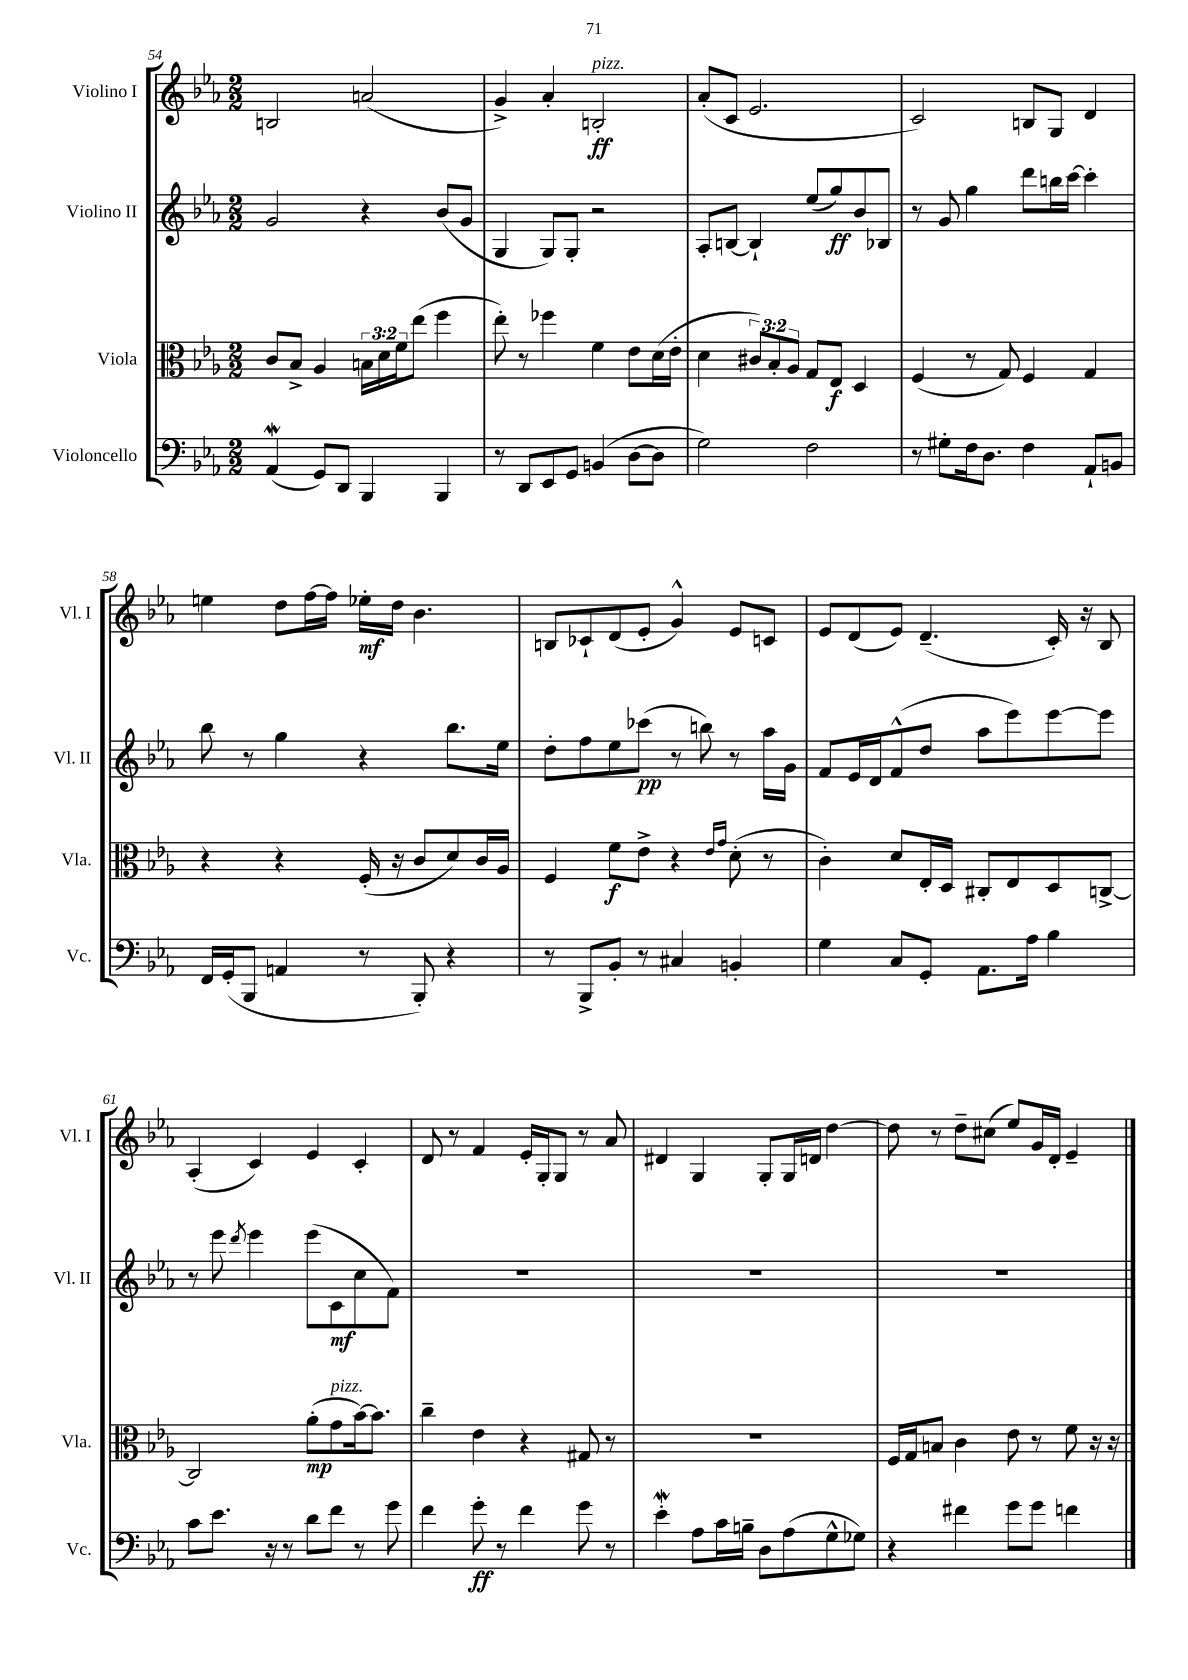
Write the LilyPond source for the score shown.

<<
\new StaffGroup <<
\new Staff = "s0" \with { instrumentName = "Violino I" shortInstrumentName = "Vl. I" } {
    \clef treble \key ees \major \numericTimeSignature \time 2/2
    b2 a'2( |
    g'4->) aes'4-. b2-.\ff^\markup { \italic "pizz." } |
    aes'8-.( c'8 ees'2. |
    c'2) b8 g8 d'4 |
    e''4 d''8 f''16~ f''16 ees''16-.\mf d''16 bes'4. |
    b8 ces'8-! d'8( ees'8-. g'4-^) ees'8 c'8 |
    ees'8 d'8( ees'8) d'4.--( c'16-.) r16 bes8 |
    aes4-.( c'4) ees'4 c'4-. |
    d'8 r8 f'4 ees'16-. g16-. g8 r8 aes'8 |
    dis'4 g4 g8-. g16 d'16 d''4~ |
    d''8 r8 d''8-- cis''8( ees''8) g'16 d'16-. ees'4-- \bar "|." |
}
\new Staff = "s1" \with { instrumentName = "Violino II" shortInstrumentName = "Vl. II" } {
    \clef treble \key ees \major \numericTimeSignature \time 2/2
    g'2 r4 bes'8( g'8 |
    g4 g8) g8-. r2 |
    aes8-. b8~ b4-! ees''8( g''8\ff) bes'8 bes8 |
    r8 g'8 g''4 d'''8 b''16 c'''16~ c'''4-. |
    bes''8 r8 g''4 r4 bes''8. ees''16 |
    d''8-. f''8 ees''8 ces'''8\pp( r8 b''8) r8 aes''16 g'16 |
    f'8 ees'16 d'16 f'8-^( d''8 aes''8 ees'''8) ees'''8~ ees'''8 |
    r8 ees'''8 \acciaccatura { d'''8 } ees'''4 ees'''8( c'8\mf c''8 f'8) |
    R1 |
    R1 |
    R1 \bar "|." |
}
\new Staff = "s2" \with { instrumentName = "Viola" shortInstrumentName = "Vla." } {
    \clef alto \key ees \major \numericTimeSignature \time 2/2 \override Staff.TupletNumber.text = #tuplet-number::calc-fraction-text
    c'8 bes8-> aes4 \tuplet 3/2 { b16 d'16 f'16 } ees''8( f''4 |
    ees''8-.) r8 fes''4 f'4 ees'8 d'16( ees'16-. |
    d'4 \tuplet 3/2 { cis'8) bes8-. aes8 } g8 ees8\f d4 |
    f4( r8 g8) f4 g4 |
    r4 r4 f16-.( r16 c'8 d'8) c'16 aes16 |
    f4 f'8\f ees'8-> r4 \grace { ees'16 g'16 } d'8-.( r8 |
    c'4-.) d'8 ees16-. d16 cis8-. ees8 d8 c8~-> |
    c2 aes'8-.\mp( g'8^\markup { \italic "pizz." } bes'16~) bes'8. |
    c''4-- ees'4 r4 gis8 r8 |
    R1 |
    f16 g16 b8 c'4 ees'8 r8 f'8 r16 r16 \bar "|." |
}
\new Staff = "s3" \with { instrumentName = "Violoncello" shortInstrumentName = "Vc." } {
    \clef bass \key ees \major \numericTimeSignature \time 2/2
    aes,4\mordent( g,8) d,8 bes,,4 bes,,4 |
    r8 d,8 ees,8 g,8 b,4( d8~ d8 |
    g2) f2 |
    r8 gis8-. f16 d8. f4 aes,8-! b,8 |
    f,16 g,16-.( bes,,8 a,4 r8 bes,,8-.) r4 |
    r8 bes,,8-> bes,8-. r8 cis4 b,4-. |
    g4 c8 g,8-. aes,8. aes16 bes4 |
    c'8 ees'8. r16 r8 d'8 f'8 r8 g'8 |
    f'4 g'8-.\ff r8 f'4 g'8 r8 |
    ees'4-.\mordent aes8 c'16 b16-- d8 aes8( g8-^ ges8) |
    r4 fis'4 g'8 g'8 f'4 \bar "|." |
}
>>
>>
\layout { \context { \Score currentBarNumber = #54 } }
